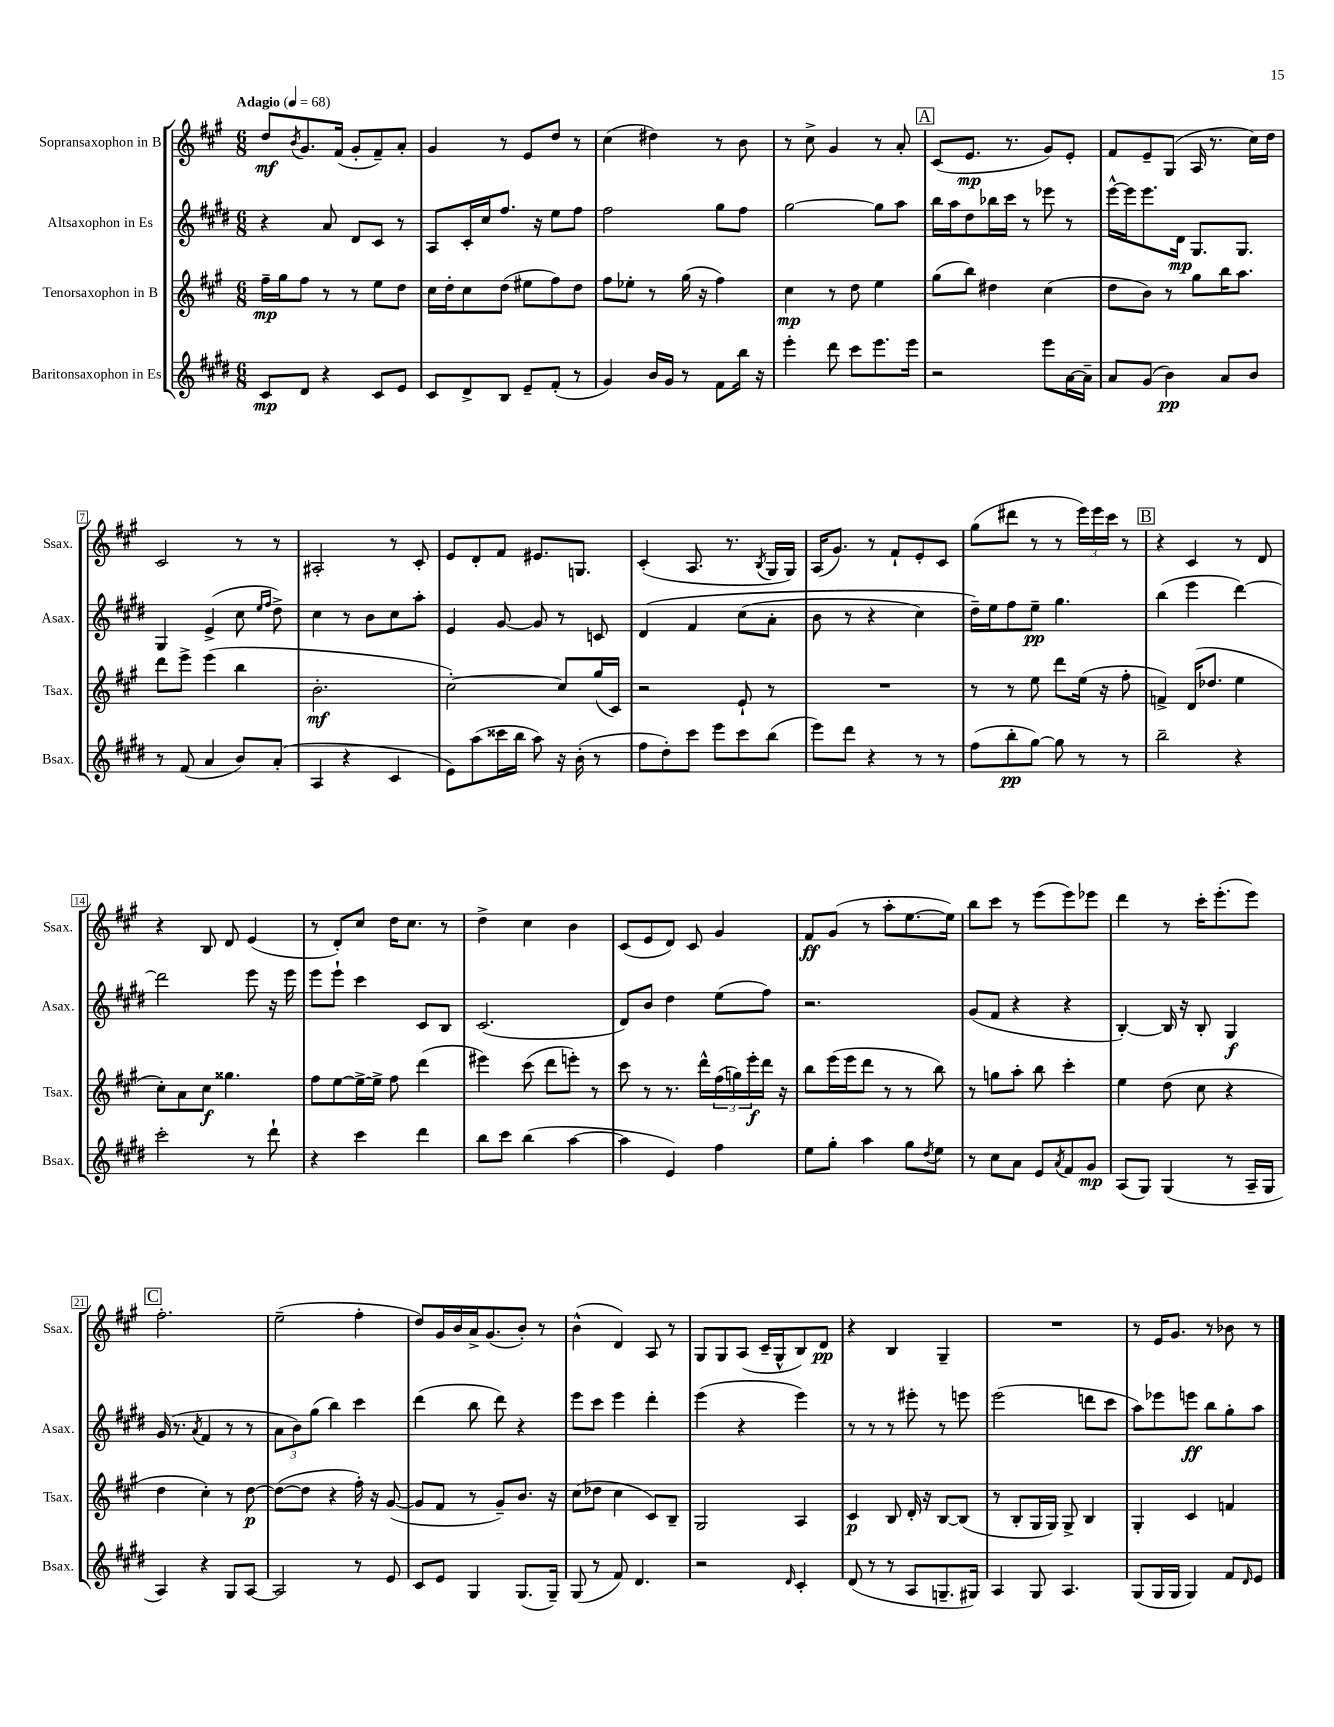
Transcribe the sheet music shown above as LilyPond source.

<<
\new StaffGroup <<
\new Staff = "s0" \with { instrumentName = "Sopransaxophon in B" shortInstrumentName = "Ssax." } {
    \clef treble \key a \major \numericTimeSignature \time 6/8 \tempo "Adagio" 4 = 68
    d''8\mf \acciaccatura { b'8 } gis'8. fis'16( gis'8-. fis'8--) a'8-. |
    gis'4 r8 e'8 d''8 r8 |
    cis''4( dis''4) r8 b'8 |
    r8 cis''8-> gis'4 r8 a'8-. |
    \mark \markup { \box "A" } cis'8( e'8.\mp r8. gis'8) e'8-. |
    fis'8 e'8-- gis8( a16 r8. cis''16) d''16 |
    cis'2 r8 r8 |
    ais2-. r8 cis'8-. |
    e'8 d'8-. fis'8 eis'8. g8. |
    cis'4-.( a8. r8. \acciaccatura { b8 } gis16 gis16) |
    a16( gis'8.) r8 fis'8-! e'8-. cis'8 |
    gis''8( dis'''8 r8 r8 \tuplet 3/2 { e'''16) e'''16 cis'''16 } r8 |
    \mark \markup { \box "B" } r4 cis'4 r8 d'8 |
    r4 b8 d'8 e'4( |
    r8 d'8-.) cis''8 d''16 cis''8. r8 |
    d''4-> cis''4 b'4 |
    cis'8( e'8 d'8) cis'8 gis'4 |
    fis'8\ff gis'8( r8 a''8-. e''8.~ e''16) |
    b''8 cis'''8 r8 e'''8( e'''8) ees'''8 |
    d'''4 r8 cis'''16-. e'''8.-.( e'''8) |
    \mark \markup { \box "C" } fis''2.-. |
    e''2--( fis''4-. |
    d''8) gis'16 b'16 a'16-> gis'8.( b'8-.) r8 |
    b'4-^( d'4) a8 r8 |
    gis8 gis8 a8( cis'16-- gis16-^ b8) d'8\pp |
    r4 b4 gis4-- |
    R2. |
    r8 e'16 gis'8. r8 bes'8 r8 \bar "|." |
}
\new Staff = "s1" \with { instrumentName = "Altsaxophon in Es" shortInstrumentName = "Asax." } {
    \clef treble \key e \major \numericTimeSignature \time 6/8
    r4 a'8 dis'8 cis'8 r8 |
    a8 cis'16-. cis''16 fis''8. r16 e''8 fis''8 |
    fis''2 gis''8 fis''8 |
    gis''2~ gis''8 a''8 |
    \mark \markup { \box "A" } b''16 a''16 dis''8 bes''16 cis'''16 r8 ees'''8 r8 |
    e'''16~-^ e'''16 e'''8. dis'16\mp gis8. gis8. |
    gis4 e'4->( cis''8 \grace { e''16 fis''16 } dis''8->) |
    cis''4 r8 b'8 cis''8 a''8-. |
    e'4 gis'8~ gis'8 r8 c'8 |
    dis'4\( fis'4 cis''8( a'8-. |
    b'8 r8 r4 cis''4) |
    dis''16--\) e''16 fis''8 e''8--\pp gis''4. |
    \mark \markup { \box "B" } b''4( e'''4 dis'''4~) |
    dis'''2 e'''8 r16 e'''16 |
    e'''8 e'''8-! cis'''4 cis'8 b8 |
    cis'2.( |
    dis'8) b'8 dis''4 e''8( fis''8) |
    r2. |
    gis'8( fis'8 r4 r4 |
    b4~-.) b16 r16 b8-. gis4\f |
    \mark \markup { \box "C" } gis'16( r8. \acciaccatura { a'8 } fis'4 r8 r8 |
    \tuplet 3/2 { a'8 b'8) gis''8( } b''4) cis'''4 |
    dis'''4( b''8 dis'''8) r4 |
    e'''8 cis'''8 e'''4 dis'''4-. |
    e'''4( r4 e'''4) |
    r8 r8 r8 eis'''8-. r8 e'''8 |
    e'''2( d'''8 cis'''8 |
    a''8) ees'''8 e'''8\ff b''8 gis''8-. a''8 \bar "|." |
}
\new Staff = "s2" \with { instrumentName = "Tenorsaxophon in B" shortInstrumentName = "Tsax." } {
    \clef treble \key a \major \numericTimeSignature \time 6/8
    fis''16--\mp gis''16 fis''8 r8 r8 e''8 d''8 |
    cis''16 d''16-. cis''8 d''8( eis''8 fis''8) d''8 |
    fis''8 ees''8-. r8 gis''16( r16 fis''4) |
    cis''4\mp r8 d''8 e''4 |
    \mark \markup { \box "A" } gis''8( b''8) dis''4 cis''4( |
    d''8 b'8) r8 gis''8 b''16 a''8. |
    d'''8 e'''8-> e'''4( b''4 |
    b'2.-.\mf |
    cis''2~-.) cis''8 gis''16( cis'16) |
    r2 e'8-! r8 |
    R2. |
    r8 r8 e''8 d'''8 e''16( r16 fis''8-. |
    \mark \markup { \box "B" } f'4->) d'16( des''8. e''4 |
    cis''8-.) a'8 cis''8\f gisis''4. |
    fis''8 e''8~ e''16~-> e''16-> fis''8 d'''4( |
    eis'''4) cis'''8( d'''8 e'''8-.) r8 |
    cis'''8 r8 r8. d'''16-^ \tuplet 3/2 { fis''16( g''16) e'''16-.\f } d'''16 r16 |
    b''8 e'''16( e'''16 d'''8 r8 r8 b''8) |
    r8 g''8 a''8-. b''8 cis'''4-. |
    e''4 d''8( cis''8 r4 |
    \mark \markup { \box "C" } d''4 cis''4-.) r8 d''8~\p |
    d''8~( d''8 r4 fis''16-.) r16 gis'8~( |
    gis'8 fis'8 r8 gis'8--) b'8. r16 |
    cis''8( des''8 cis''4 cis'8) b8-- |
    gis2 a4 |
    cis'4\p b8 d'16-. r16 b8~ b8( |
    r8 b8-. gis16 gis16) gis8-> b4 |
    gis4-. cis'4 f'4 \bar "|." |
}
\new Staff = "s3" \with { instrumentName = "Baritonsaxophon in Es" shortInstrumentName = "Bsax." } {
    \clef treble \key e \major \numericTimeSignature \time 6/8
    cis'8\mp dis'8 r4 cis'8 e'8 |
    cis'8 dis'8-> b8 e'8-- fis'8-.( r8 |
    gis'4) b'16 gis'16 r8 fis'8 b''16 r16 |
    e'''4-. dis'''8 cis'''8 e'''8. e'''16 |
    \mark \markup { \box "A" } r2 e'''8 a'16~ a'16-- |
    a'8 gis'8( b'4\pp) a'8 b'8 |
    r8 fis'8( a'4 b'8) a'8-.( |
    a4 r4 cis'4 |
    e'8) a''8( cisis'''16 b''16 a''8) r16 b'16-.( r8 |
    fis''8 dis''8-.) cis'''8 e'''8 cis'''8 b''8( |
    e'''8) dis'''8 r4 r8 r8 |
    fis''8( b''8-.\pp gis''8~) gis''8 r8 r8 |
    \mark \markup { \box "B" } b''2-- r4 |
    cis'''2-. r8 dis'''8-! |
    r4 cis'''4 dis'''4 |
    b''8 cis'''8 b''4( a''4~ |
    a''4 e'4) fis''4 |
    e''8 gis''8-. a''4 gis''8 \acciaccatura { dis''8 } e''8 |
    r8 cis''8 a'8 e'8 \acciaccatura { a'8 } fis'8 gis'8\mp |
    a8( gis8) gis4( r8 a16-- gis16 |
    \mark \markup { \box "C" } a4) r4 gis8 a8~ |
    a2 r8 e'8 |
    cis'8 e'8 gis4 gis8.( gis16--) |
    gis8( r8 fis'8) dis'4. |
    r2 \grace { dis'16 } cis'4-. |
    dis'8( r8 r8 a8 g8.-- gis16) |
    a4 gis8 a4. |
    gis8( gis16 gis16 gis4) fis'8 \grace { dis'16 } e'8 \bar "|." |
}
>>
>>
\layout { \context { \Score \override BarNumber.stencil = #(make-stencil-boxer 0.1 0.3 ly:text-interface::print) } }
